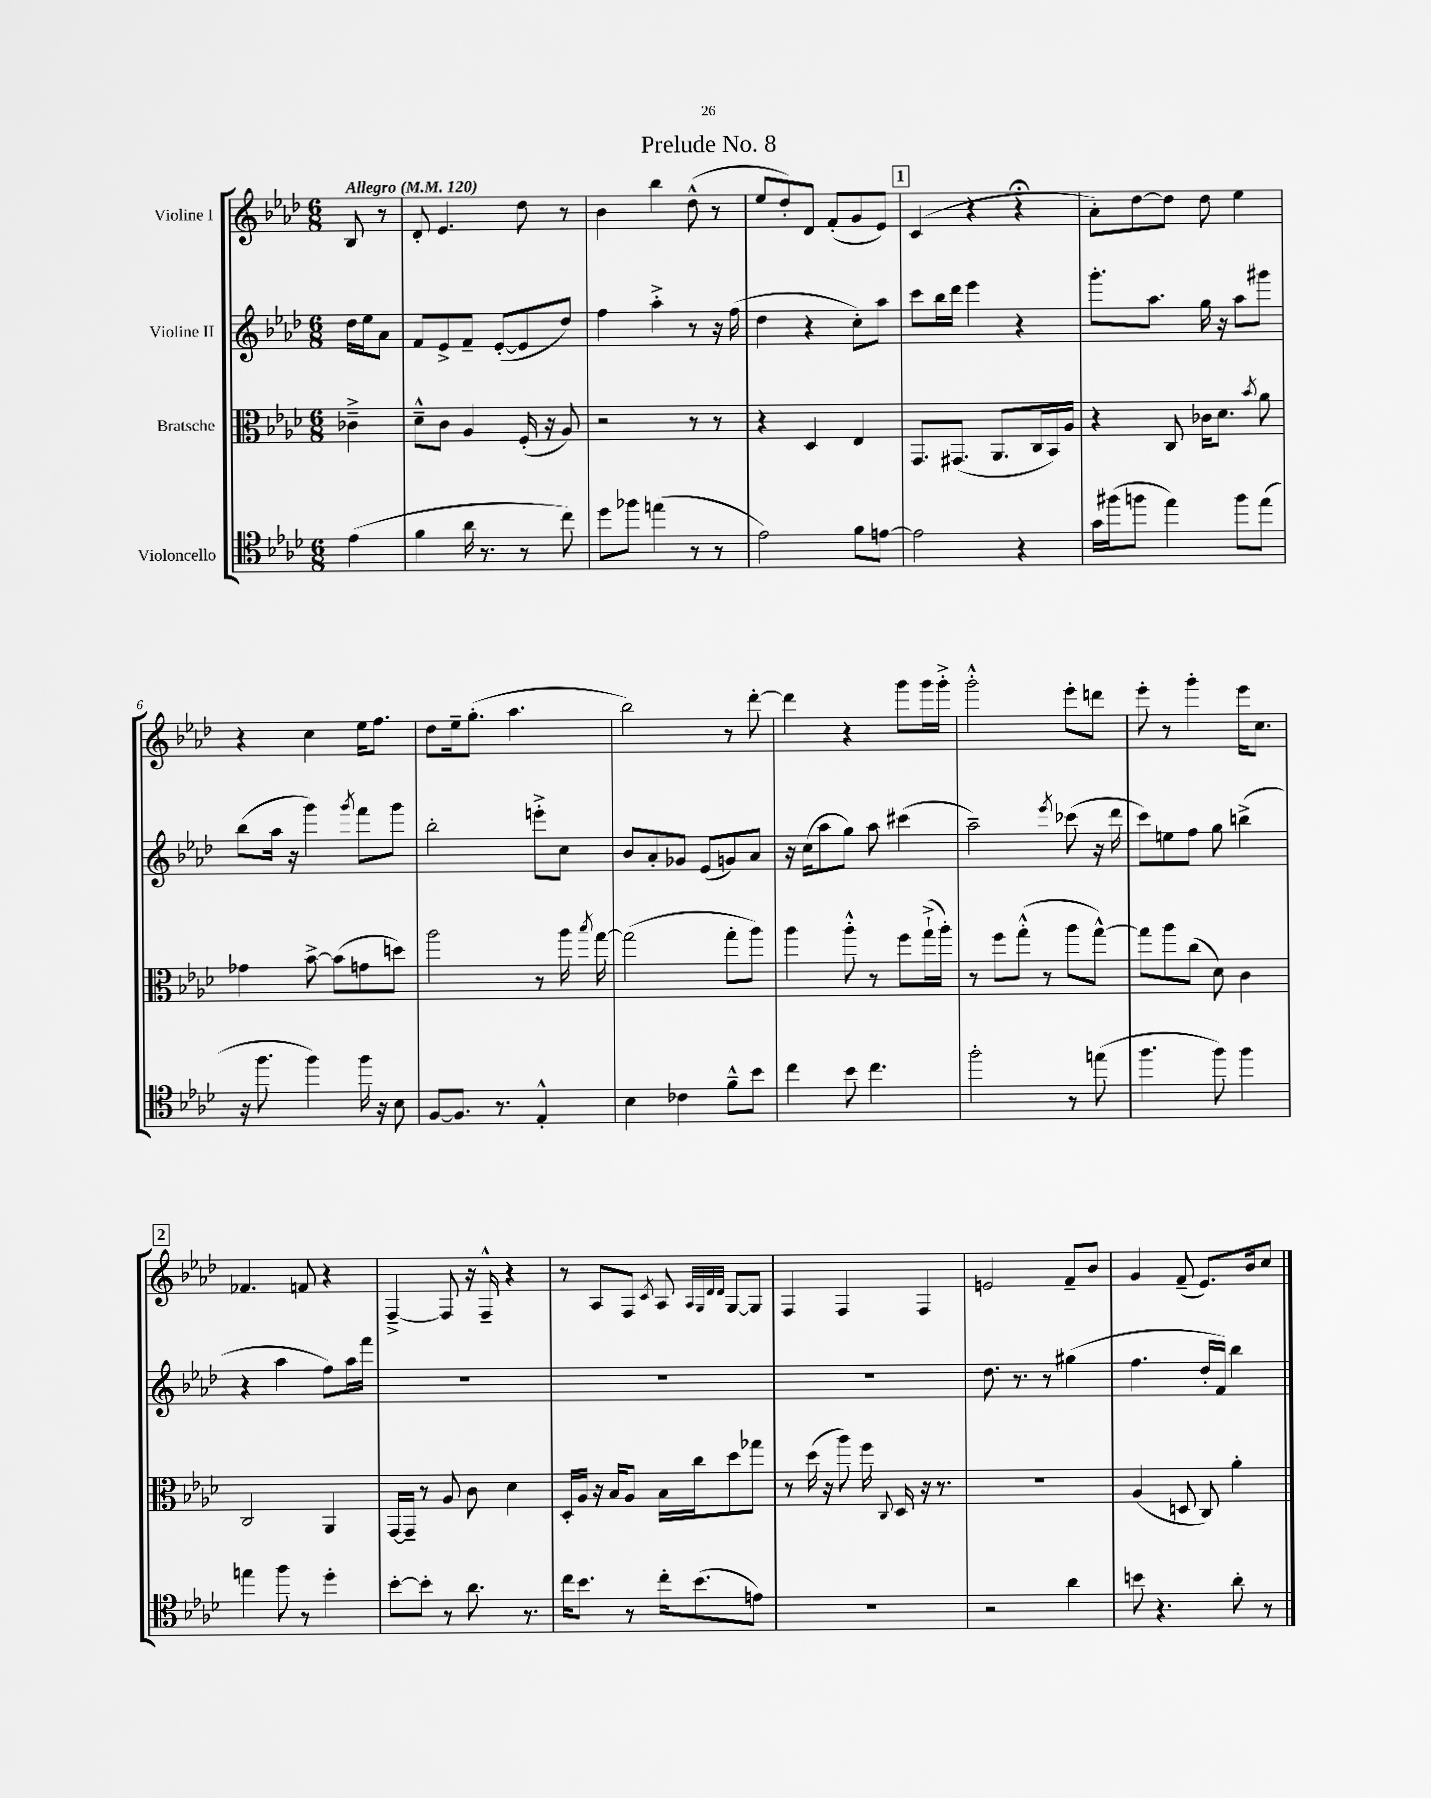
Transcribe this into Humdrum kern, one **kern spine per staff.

**kern	**kern	**kern	**kern
*part4	*part3	*part2	*part1
*staff4	*staff3	*staff2	*staff1
*I"Violoncello	*I"Bratsche	*I"Violine II	*I"Violine I
*clefC4	*clefC3	*clefG2	*clefG2
*k[b-e-a-d-]	*k[b-e-a-d-]	*k[b-e-a-d-]	*k[b-e-a-d-]
*M6/8	*M6/8	*M6/8	*M6/8
*MM120	*MM120	*MM120	*MM120
=	=	=	=
!	!	!	!LO:TX:a:B:t=Allegro
(4e-\	4c-X~^\	16dd-\LL	8B-/
.	.	16ee-\J	.
.	.	8a-\J	8r
=1	=1	=1	=1
4f\	8d-~^^\L	8f/L	8d-'/
.	8c\J	8e-^/	4.e-/
16a-\	4A-/	8f~/J	.
8.r	.	.	.
.	.	([8e-'/L	.
8r	(16F'/	8e-/]	8dd-\
.	16r	.	.
8cc\)	8A-/)	8dd-/J)	8r
=2	=2	=2	=2
8dd-\L	2r	4ff\	4b-\
8ff-X\J	.	.	.
(4een\	.	4aa-'^\	4bb-\
8r	8r	8r	(8dd-^^\
8r	8r	16r	8r
.	.	(16ff\	.
=3	=3	=3	=3
2e-\)	4r	4dd-\	8ee-/L
.	.	.	8dd-'/)
.	4D-/	4r	8d-/J
.	.	.	(8f'/L
8f\L	4E-/	8cc'\L)	8g/
[8en\J	.	8aa-\J	8e-/J)
!!LO:REH:place=s1:t=1
=4	=4	=4	=4
2e\]	8.GG/L	8ccc\L	(4c/
.	.	16bb-\L	.
.	(8.GG#X/J	16ddd-\JJ	.
.	.	4eee-\	4r
.	8.AA-/L	.	.
4r	.	4r	4r;<
.	16C/L	.	.
.	16BB-/)	.	.
.	16A-/JJ	.	.
=5	=5	=5	=5
16g\LL	4r	8.ggg'\L	8a-'\L)
(16ff#X\J	.	.	.
8ffn\J	.	.	[8dd-\
.	.	8.aa-\J	.
4ee-\)	8C/	.	8dd-\J]
.	16c-X\KL	16gg\	8dd-\
.	8.d-\J	16r	.
8ff\L	.	8aa-\L	4ee-\
.	8qb-/	.	.
(8ee-\J	8a-\	8ggg#X\J	.
!!LO:LB:g=z
=6	=6	=6	=6
16r	4g-X\	(8bb-\L	4r
8.ff\	.	.	.
.	.	16aa-\Jk	.
.	.	16r	.
4ff\)	[8b-^\	4ggg\)	4cc\
.	(8b-\L]	.	.
.	.	8qggg/	.
16ff\	8gn\	8fff\L	16ee-\KL
16r	.	.	8.ff\J
8B-\	8ddn\J)	8ggg\J	.
=7	=7	=7	=7
[8F/L	2aa-\	2bb-'\	8dd-\L
8.F/J]	.	.	16ee-~\k
.	.	.	(8.gg'\J
8.r	.	.	.
.	.	.	4.aa-\
4E-'^^/	8r	8eeen'^\L	.
.	16aa-\	8cc\J	.
.	8qbb-/	.	.
.	[16gg\	.	.
=8	=8	=8	=8
4B-\	(2gg\]	8b-/L	2bb-\)
.	.	8a-'/	.
4c-X\	.	8g-X/J	.
.	.	(8e-/L	.
8f~^^\L	8gg'\L	8gn/)	8r
8b-\J	8aa-\J)	8a-/J	[8ddd-'\
=9	=9	=9	=9
4cc\	4aa-\	16r	4ddd-\]
.	.	(16cc\KL	.
.	.	8aa-\	.
8b-\	8aa-'^^\	8gg\J)	4r
4.cc\	8r	8aa-\	.
.	8ff\L	(4ccc#X\	8ggg\L
.	(16gg`^\L	.	16ggg\L
.	16aa-'\JJ)	.	16ggg'^\JJ
=10	=10	=10	=10
2ff'\	8r	2aa-~\)	2ggg'^^\
.	8ff\L	.	.
.	(8gg'^^\J	.	.
.	8r	.	.
.	.	8qeee-/	.
8r	8aa-\L	(8ccc-X\	8eee-'\L
(8een\	[8gg^^\J)	16r	8dddn\J
.	.	16ddd-\	.
=11	=11	=11	=11
4.ff\	8gg\L]	8ccc\L)	8eee-'\
.	8aa-\	8een\	8r
.	(8cc\J	8ff\J	4ggg'\
8ff\)	8d-\)	8gg\	.
4ff\	4c\	(4bbn^\	16eee-\KL
.	.	.	8.cc\J
!!LO:LB:g=z
!!LO:REH:place=s1:t=2
=12	=12	=12	=12
4een\	2C/	4r	4.f-X/
8ff\	.	4aa-\	.
8r	.	.	8fn/
4dd-'\	4AA-/	8ff\L)	4r
.	.	16aa-\L	.
.	.	16fff\JJ	.
=13	=13	=13	=13
[8b-'\L	[16GG/LL	2.r	[4F~^/
.	16GG~/JJ]	.	.
8b-'\J]	8r	.	.
8r	8A-/	.	8F/]
8.a-\	8c\	.	16r
.	.	.	16F~^^/
.	4d-\	.	4r
8.r	.	.	.
=14	=14	=14	=14
16cc\KL	16D-'/LL	2.r	8r
8.b-\J	16A-/JJ	.	.
.	16r	.	8A-/L
.	16B-/KL	.	.
8r	8A-/J	.	8F/J
.	.	.	8qc/
16cc'\KL	16B-\LL	.	8A-/
(8.b-\	16cc\J	.	.
.	.	.	32qqA-/LLL
.	.	.	32qqG/
.	.	.	32qqd-/
.	.	.	32qqd-/JJJ
.	8dd-\	.	[8G/L
8en\J)	8gg-X\J	.	8G/J]
=15	=15	=15	=15
2.r	8r	2.r	4F/
.	(16dd-\	.	.
.	16r	.	.
.	8aa-\)	.	4F/
.	16ff\	.	.
.	8qqC/	.	.
.	16D-/	.	.
.	16r	.	4F/
.	8.r	.	.
=16	=16	=16	=16
2r	2.r	8.dd-\	2en/
.	.	8.r	.
.	.	8r	.
4a-\	.	(4gg#X\	8f~/L
.	.	.	8b-/J
=17	=17	=17	=17
8bn\	(4A-/	4.ff\	4g/
4.r	.	.	.
.	8Dn/	.	(8f~/
.	8C/)	16dd-'/LL	8.e-/L)
.	.	16f/JJ)	.
8a-'\	4a-'\	4bb-\	.
.	.	.	16b-/k
8r	.	.	8cc/J
==	==	==	==
*-	*-	*-	*-
